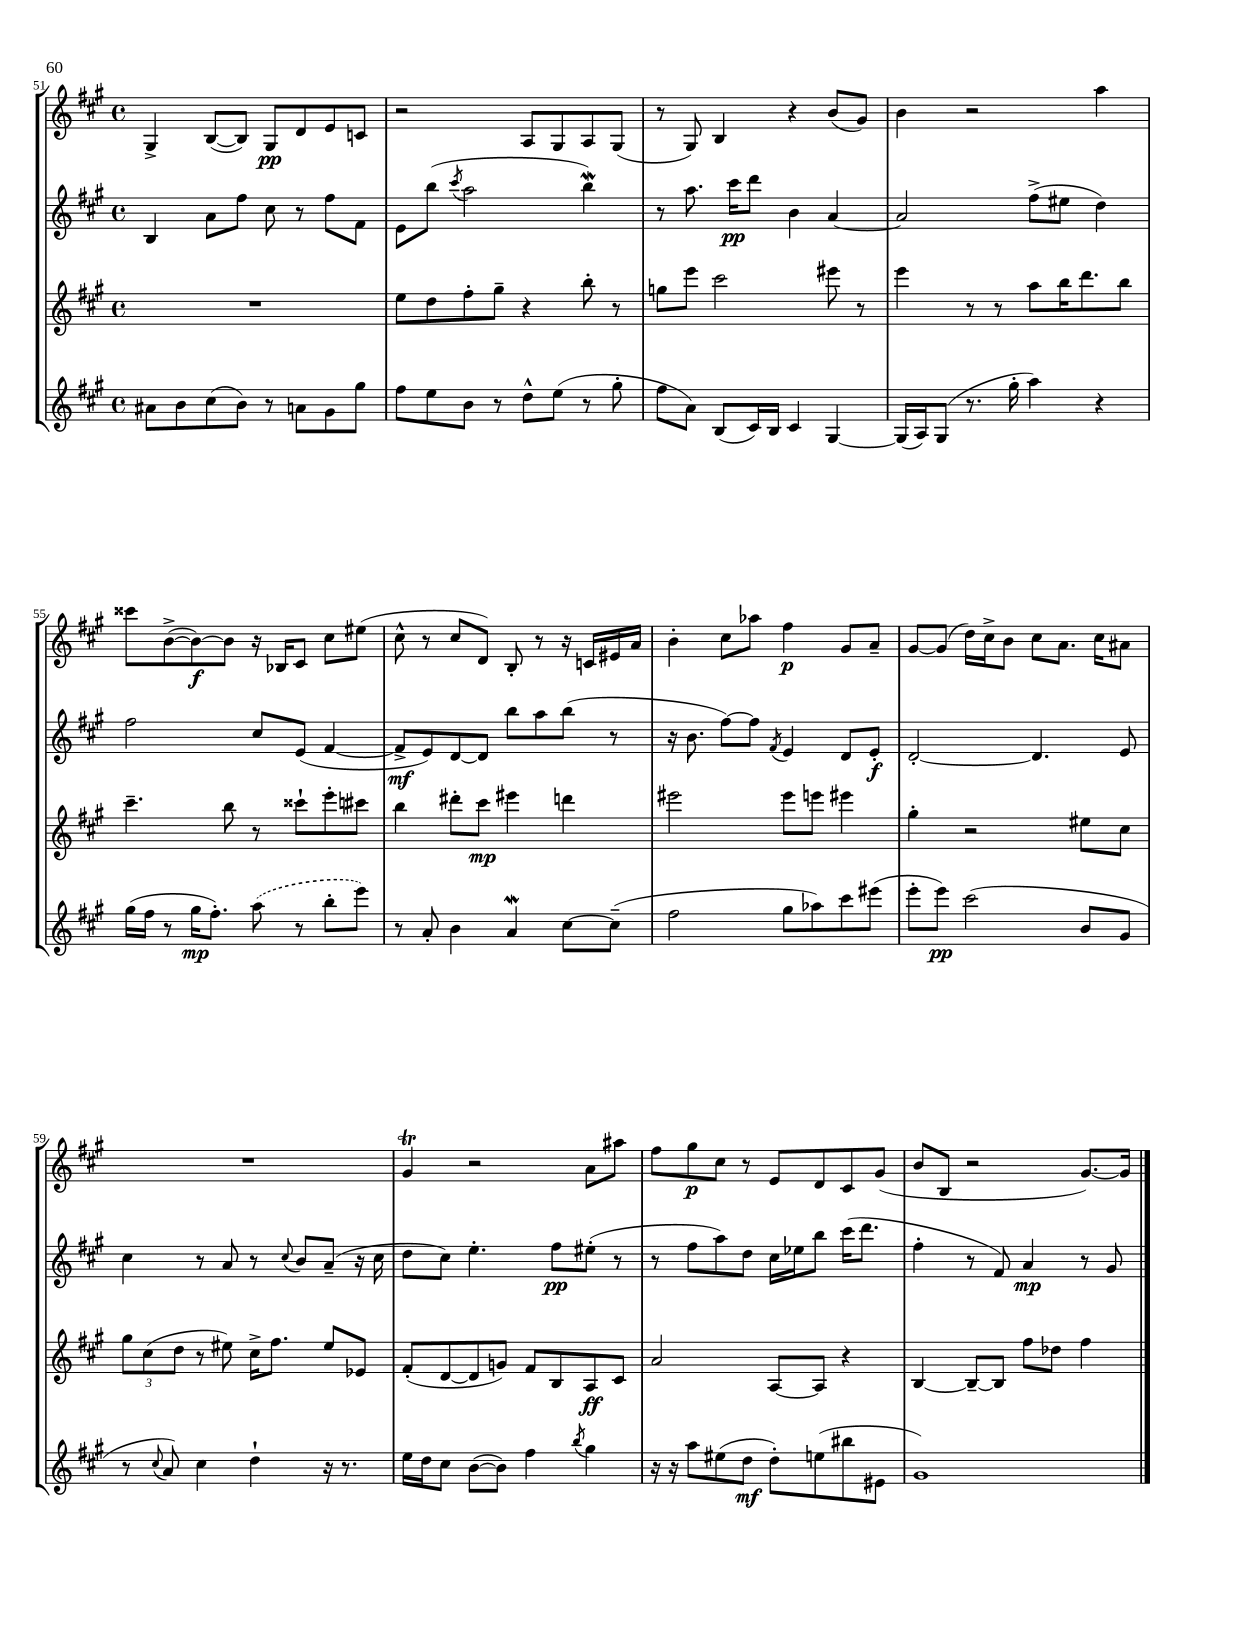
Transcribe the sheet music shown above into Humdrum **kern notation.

**kern	**dynam	**kern	**dynam	**kern	**dynam	**kern	**dynam
*part4	*part4	*part3	*part3	*part2	*part2	*part1	*part1
*staff4	*staff4	*staff3	*staff3	*staff2	*staff2	*staff1	*staff1
*clefG2	*	*clefG2	*	*clefG2	*	*clefG2	*
*k[f#c#g#]	*	*k[f#c#g#]	*	*k[f#c#g#]	*	*k[f#c#g#]	*
*M4/4	*	*M4/4	*	*M4/4	*	*M4/4	*
*met(c)	*	*met(c)	*	*met(c)	*	*met(c)	*
=51	=51	=51	=51	=51	=51	=51	=51
8a#X\L	.	1r	.	4B/	.	4G#^/	.
8b\	.	.	.	.	.	.	.
(8cc#\	.	.	.	8a\L	.	([8B/L	.
8b\J)	.	.	.	8ff#\J	.	8B/J])	.
8r	.	.	.	8cc#\	.	8G#/L	pp
8an\L	.	.	.	8r	.	8d/	.
8g#\	.	.	.	8ff#\L	.	8e/	.
8gg#\J	.	.	.	8f#\J	.	8cn/J	.
=52	=52	=52	=52	=52	=52	=52	=52
8ff#\L	.	8ee\L	.	8e\L	.	2r	.
8ee\	.	8dd\	.	(8bb\J	.	.	.
.	.	.	.	8qccc#/	.	.	.
8b\J	.	8ff#'\	.	2aa\	.	.	.
8r	.	8gg#~\J	.	.	.	.	.
8dd^^\L	.	4r	.	.	.	8A/L	.
(8ee\J	.	.	.	.	.	8G#/	.
8r	.	8bb'\	.	4bbW\)	.	8A/	.
8gg#'\	.	8r	.	.	.	(8G#/J	.
=53	=53	=53	=53	=53	=53	=53	=53
8ff#\L	.	8ggn\L	.	8r	.	8r	.
8a\J)	.	8eee\J	.	8.aa\	.	8G#/)	.
(8B/L	.	2ccc#\	.	.	.	4B/	.
.	.	.	.	16ccc#\KL	pp	.	.
16c#/L)	.	.	.	8ddd\J	.	.	.
16B/JJ	.	.	.	.	.	.	.
4c#/	.	.	.	4b\	.	4r	.
[4G#/	.	8eee#X\	.	[4a/	.	(8b/L	.
.	.	8r	.	.	.	8g#/J)	.
=54	=54	=54	=54	=54	=54	=54	=54
(16G#/LL]	.	4eee\	.	2a/]	.	4b\	.
16A/J)	.	.	.	.	.	.	.
(8G#/J	.	.	.	.	.	.	.
8.r	.	8r	.	.	.	2r	.
.	.	8r	.	.	.	.	.
16gg#'\	.	.	.	.	.	.	.
4aa\)	.	8aa\L	.	(8ff#^\L	.	.	.
.	.	16bb\K	.	8ee#X\J	.	.	.
.	.	8.ddd\	.	.	.	.	.
4r	.	.	.	4dd\)	.	4aa\	.
.	.	8bb\J	.	.	.	.	.
!!LO:LB:g=z
=55	=55	=55	=55	=55	=55	=55	=55
(16gg#\LL	.	4.ccc#~\	.	2ff#\	.	8ccc##X\L	.
16ff#\JJ	.	.	.	.	.	.	.
8r	.	.	.	.	.	([8b^\	.
16gg#\KL	mp	.	.	.	.	8b\_)	f
8.ff#'\J)	.	.	.	.	.	.	.
.	.	8bb\	.	.	.	8b\J]	.
(8aa\	.	8r	.	8cc#/L	.	16r	.
.	.	.	.	.	.	16B-X/KL	.
8r	.	8ccc##X`\L	.	(8e/J	.	8c#/J	.
8bb'\L	.	8eee'\	.	[4f#/	.	8cc#\L	.
8eee\J)	.	8ccc#X\J	.	.	.	(8ee#X\J	.
=56	=56	=56	=56	=56	=56	=56	=56
8r	.	4bb\	.	8f#^/L]	mf	8cc#^^\	.
8a'/	.	.	.	8e/)	.	8r	.
4b\	.	8ddd#X'\L	.	[8d/	.	8cc#/L	.
.	.	8ccc#\J	mp	8d/J]	.	8d/J)	.
4aw/	.	4eee#X\	.	8bb\L	.	8B'/	.
.	.	.	.	8aa\	.	8r	.
[8cc#\L	.	4dddn\	.	(8bb\J	.	16r	.
.	.	.	.	.	.	16cn/LL	.
(8cc#~\J]	.	.	.	8r	.	16e#X/	.
.	.	.	.	.	.	16a/JJ	.
=57	=57	=57	=57	=57	=57	=57	=57
2ff#\	.	2eee#X\	.	16r	.	4b'\	.
.	.	.	.	8.b\	.	.	.
.	.	.	.	[8ff#\L)	.	8cc#\L	.
.	.	.	.	8ff#\J]	.	8aa-X\J	.
.	.	.	.	8qf#/	.	.	.
8gg#\L	.	8eee#\L	.	4e/	.	4ff#\	p
8aa-X\)	.	8eeen\J	.	.	.	.	.
8ccc#\	.	4eee#X\	.	8d/L	.	8g#/L	.
(8eee#X\J	.	.	.	8e'/J	f	8a~/J	.
=58	=58	=58	=58	=58	=58	=58	=58
8eee'\L	.	4gg#'\	.	[2d'/	.	[8g#/L	.
8eee\J)	pp	.	.	.	.	(8g#/J]	.
(2ccc#\	.	2r	.	.	.	16dd\LL)	.
.	.	.	.	.	.	16cc#^\J	.
.	.	.	.	.	.	8b\J	.
.	.	.	.	4.d/]	.	8cc#\L	.
.	.	.	.	.	.	8.a\J	.
8b/L	.	8ee#X\L	.	.	.	.	.
.	.	.	.	.	.	16cc#\KL	.
8g#/J	.	8cc#\J	.	8e/	.	8a#X\J	.
!!LO:LB:g=z
=59	=59	=59	=59	=59	=59	=59	=59
8r	.	12gg#\L	.	4cc#\	.	1r	.
.	.	(12cc#\	.	.	.	.	.
8qqcc#/	.	.	.	.	.	.	.
8a/)	.	.	.	.	.	.	.
.	.	12dd\J	.	.	.	.	.
4cc#\	.	8r	.	8r	.	.	.
.	.	8ee#X\)	.	8a/	.	.	.
4dd`\	.	16cc#^\KL	.	8r	.	.	.
.	.	8.ff#\J	.	.	.	.	.
.	.	.	.	8qqcc#/	.	.	.
.	.	.	.	8b/L	.	.	.
16r	.	8ee#/L	.	(8a~/J	.	.	.
8.r	.	.	.	.	.	.	.
.	.	8e-X/J	.	16r	.	.	.
.	.	.	.	16cc#\	.	.	.
=60	=60	=60	=60	=60	=60	=60	=60
16ee\LL	.	(8f#'/L	.	8dd\L	.	4g#t/	.
16dd\J	.	.	.	.	.	.	.
8cc#\J	.	[8d/	.	8cc#\J)	.	.	.
([8b\L	.	8d/]	.	4.ee'\	.	2r	.
8b\J])	.	8gn/J)	.	.	.	.	.
4ff#\	.	8f#/L	.	.	.	.	.
.	.	8B/	.	8ff#\L	pp	.	.
8qbb/	.	.	.	.	.	.	.
4gg#\	.	8A/	ff	(8ee#X'\J	.	8a\L	.
.	.	8c#/J	.	8r	.	8aa#X\J	.
=61	=61	=61	=61	=61	=61	=61	=61
16r	.	2a/	.	8r	.	8ff#\L	.
16r	.	.	.	.	.	.	.
8aa\L	.	.	.	8ff#\L	.	8gg#\	p
(8ee#X\	.	.	.	8aa\)	.	8cc#\J	.
8dd\J	mf	.	.	8dd\J	.	8r	.
8dd'\L)	.	[8A/L	.	16cc#\LL	.	8e/L	.
.	.	.	.	16ee-X\J	.	.	.
(8een\	.	8A/J]	.	8bb\J	.	8d/	.
8bb#X\	.	4r	.	(16ccc#\KL	.	8c#/	.
.	.	.	.	8.ddd\J	.	.	.
8e#X\J	.	.	.	.	.	(8g#/J	.
=62	=62	=62	=62	=62	=62	=62	=62
1g#)	.	[4B/	.	4ff#'\	.	8b/L	.
.	.	.	.	.	.	8B/J	.
.	.	8B~/L_	.	8r	.	2r	.
.	.	8B/J]	.	8f#/)	.	.	.
.	.	8ff#\L	.	4a/	mp	.	.
.	.	8dd-X\J	.	.	.	.	.
.	.	4ff#\	.	8r	.	[8.g#/L)	.
.	.	.	.	8g#/	.	.	.
.	.	.	.	.	.	16g#/Jk]	.
==	==	==	==	==	==	==	==
*-	*-	*-	*-	*-	*-	*-	*-
